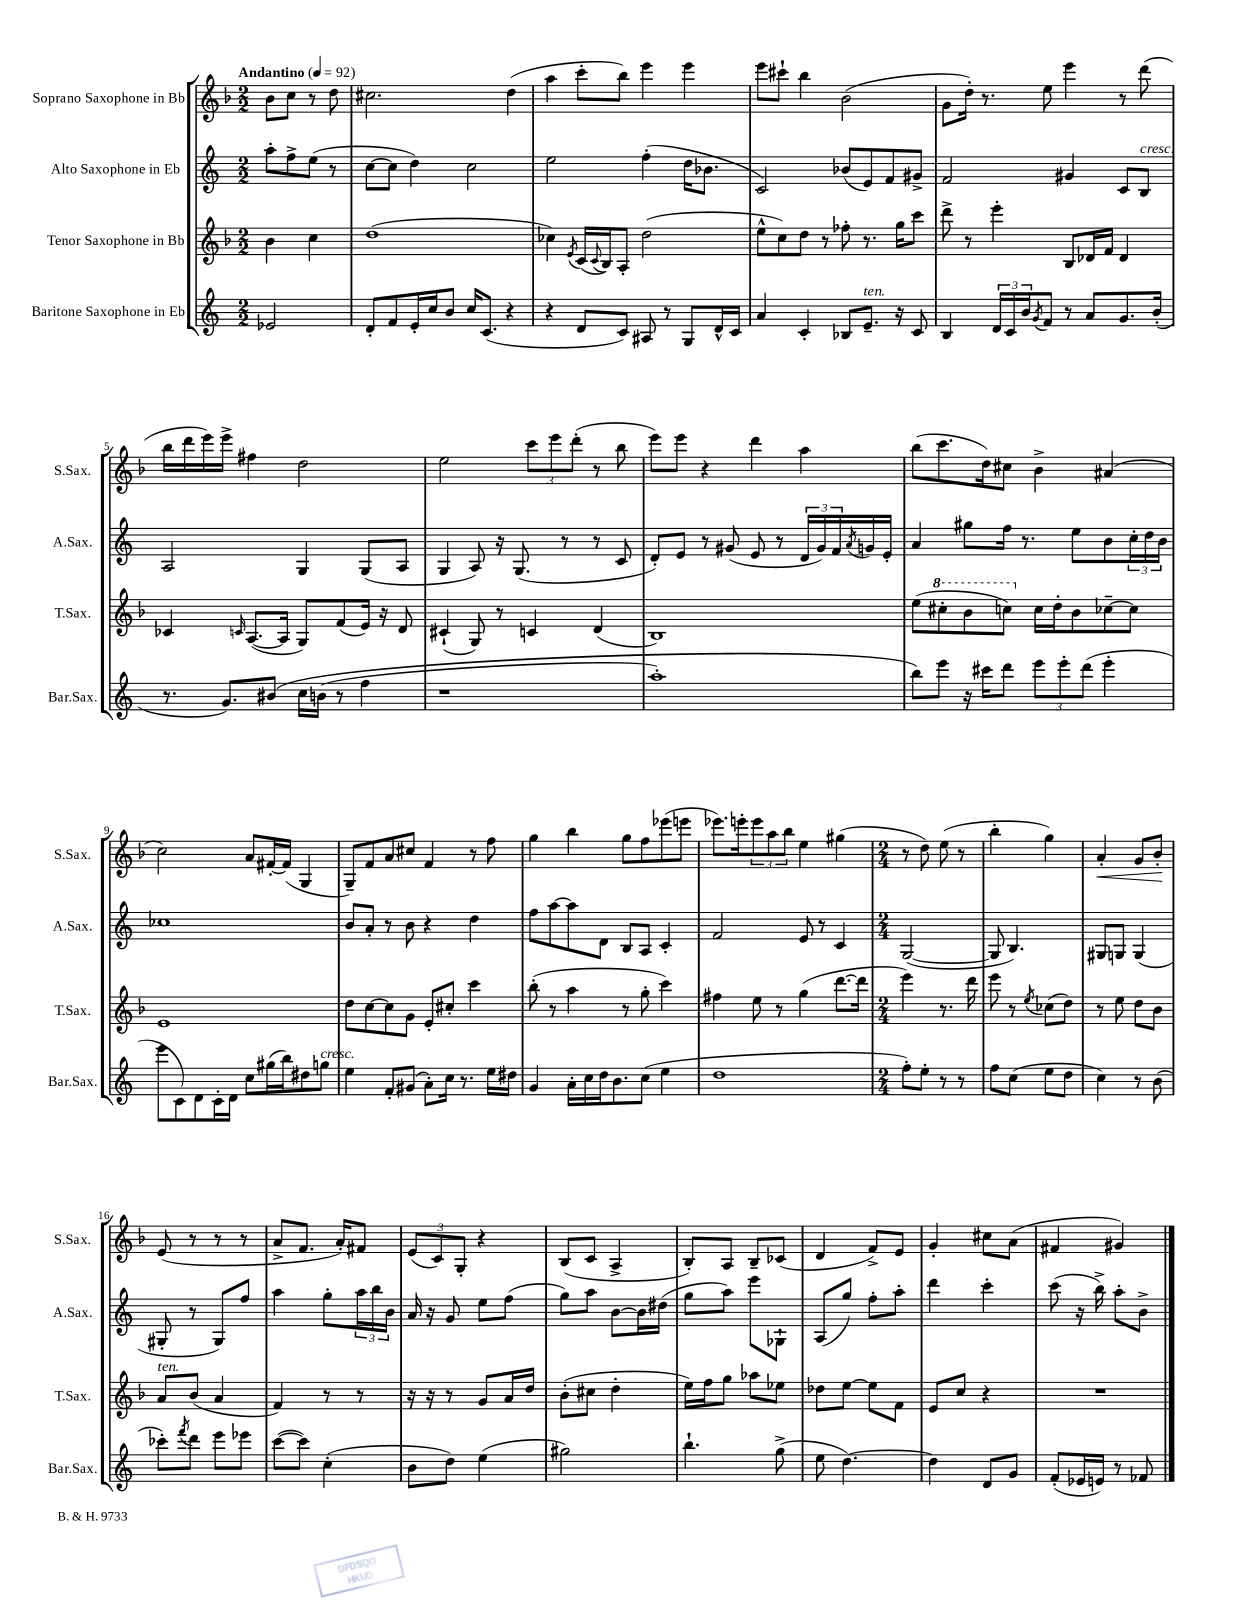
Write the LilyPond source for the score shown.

<<
\new StaffGroup <<
\new Staff = "s0" \with { instrumentName = "Soprano Saxophone in Bb" shortInstrumentName = "S.Sax." } {
    \clef treble \key f \major \numericTimeSignature \time 2/2 \partial 2 \tempo "Andantino" 4 = 92
    bes'8 c''8 r8 d''8 |
    cis''2. d''4( |
    a''4 c'''8-. bes''8) e'''4 e'''4 |
    e'''8 cis'''8-! bes''4 bes'2( |
    g'8 d''16-.) r8. e''8 e'''4 r8 d'''8( |
    bes''16 d'''16 e'''16) e'''16-> fis''4 d''2 |
    e''2 \tuplet 3/2 { c'''8 e'''8 d'''8-.( } r8 bes''8 |
    e'''8) e'''8 r4 d'''4 a''4 |
    bes''8( c'''8. d''16) cis''8 bes'4-> ais'4( |
    c''2) a'8 fis'16~-. fis'16( g4 |
    g8--) f'8 a'8 cis''8 f'4 r8 f''8 |
    g''4 bes''4 g''8 f''8 ees'''8( e'''8 |
    ees'''8.) e'''16-. \tuplet 3/2 { e'''8 a''8 bes''8 } e''4 gis''4( |
    \numericTimeSignature \time 2/4 r8 d''8) e''8( r8 |
    bes''4-. g''4) |
    a'4-.\< g'8 bes'8-.\! |
    e'8( r8 r8 r8 |
    a'8-> f'8. a'16-.) fis'8 |
    \tuplet 3/2 { e'8( c'8) g8-. } r4 |
    bes8( c'8 a4-> |
    bes8-.) a8 bes8-- ces'8( |
    d'4 f'8->) e'8 |
    g'4-. cis''8 a'8( |
    fis'4 gis'4) \bar "|." |
}
\new Staff = "s1" \with { instrumentName = "Alto Saxophone in Eb" shortInstrumentName = "A.Sax." } {
    \clef treble \key c \major \numericTimeSignature \time 2/2 \partial 2
    a''8-. f''8-> e''8( r8 |
    c''8~ c''8 d''4) c''2 |
    e''2 f''4-.( d''16 bes'8. |
    c'2) bes'8( e'8) f'8 gis'8-> |
    f'2 gis'4 c'8 b8^\markup { \italic "cresc." } |
    a2 g4 g8( a8 |
    g4 a8) r16 g8.( r8 r8 c'8 |
    d'8-.) e'8 r8 gis'8( e'8 r8 \tuplet 3/2 { d'16 gis'16) f'16 } \acciaccatura { a'8 } g'16 e'16-. |
    a'4 gis''8 f''16 r8. e''8 b'8 \tuplet 3/2 { c''16-. d''16 b'16 } |
    ces''1 |
    b'8 a'8-. r8 b'8 r4 d''4 |
    f''8 a''8~ a''8 d'8 b8 a8 c'4-. |
    f'2 e'8 r8 c'4 |
    \numericTimeSignature \time 2/4 g2~( |
    g8 b4.) |
    gis8 g8 g4( |
    gis8-. r8 gis8) f''8 |
    a''4 g''8-. \tuplet 3/2 { a''16 b''16 b'16 } |
    a'16 r16 g'8 e''8 f''8( |
    g''8) a''8 b'8~ b'16 dis''16( |
    g''8 a''8) e'''8 ges8-! |
    a8( g''8) f''8-. a''8-. |
    d'''4 c'''4-. |
    c'''8( r16 b''16->) a''8-. b'8-> \bar "|." |
}
\new Staff = "s2" \with { instrumentName = "Tenor Saxophone in Bb" shortInstrumentName = "T.Sax." } {
    \clef treble \key f \major \numericTimeSignature \time 2/2 \partial 2
    bes'4 c''4 |
    d''1( |
    ces''4) \acciaccatura { e'8 } c'16( \appoggiatura { c'8 } bes16) a8-. d''2( |
    e''8-^ c''8) d''8 r8 fes''8-. r8. g''16 c'''8 |
    d'''8-> r8 e'''4-. bes8 des'16 f'16 des'4 |
    ces'4 \grace { c'16 } a8.~( a16 g8) f'8( e'16) r16 d'8 |
    cis'4-!( g8) r8 c'4 d'4( |
    bes1) |
    e''8( \ottava #1 cis'''8-. bes''8 c'''8) \ottava #0 c''16 d''16-. bes'8 ces''8~-- ces''8 |
    e'1 |
    d''8 c''8~ c''8 g'8 e'8-. cis''8-. c'''4 |
    bes''8-.( r8 a''4 r8 g''8-. c'''4) |
    fis''4 e''8 r8 g''4( d'''8.~ d'''16 |
    \numericTimeSignature \time 2/4 e'''4) r8. d'''16 |
    e'''8 r8 \acciaccatura { e''8 } ces''8( d''8) |
    r8 e''8 d''8 bes'8 |
    a'8^\markup { \italic "ten." } bes'8( a'4 |
    f'4) r8 r8 |
    r16 r16 r8 g'8 a'16 d''16 |
    bes'8-.( cis''8 d''4-. |
    e''16) f''16 g''8 aes''8 ees''8 |
    des''8 e''8~ e''8 f'8 |
    e'8 c''8 r4 |
    R2 \bar "|." |
}
\new Staff = "s3" \with { instrumentName = "Baritone Saxophone in Eb" shortInstrumentName = "Bar.Sax." } {
    \clef treble \key c \major \numericTimeSignature \time 2/2 \partial 2
    ees'2 |
    d'8-. f'8 e'16-. c''16 b'8 c''16 c'8.( r4 |
    r4 d'8 c'8) ais8 r8 g8 d'16-^ c'16 |
    a'4 c'4-. bes8 e'8.--^\markup { \italic "ten." } r16 c'8 |
    b4 \tuplet 3/2 { d'16 c'16 b'16 } \acciaccatura { g'8 } f'8 r8 a'8 g'8. b'16-.( |
    r8. g'8.) bis'8\( c''16 b'16( r8 f''4 |
    r1 |
    a''1-.) |
    b''8\) e'''8 r16 cis'''16 d'''8 \tuplet 3/2 { e'''8 e'''8-. d'''8( } e'''4-. |
    e'''8 c'8) d'8 c'16-. d'16 c''8 gis''16( b''16) dis''8 g''8^\markup { \italic "cresc." } |
    e''4 f'8-. gis'8( a'8-.) c''16 r8. e''16 dis''16 |
    g'4 a'16-. c''16 d''16 b'8. c''8( e''4 |
    d''1 |
    \numericTimeSignature \time 2/4 f''8-.) e''8-. r8 r8 |
    f''8 c''8( e''8 d''8 |
    c''4) r8 b'8( |
    ces'''8-.) \acciaccatura { f'''8 } d'''8 e'''8 ees'''8 |
    c'''8~( c'''8) c''4-.( |
    b'8 d''8) e''4( |
    gis''2) |
    b''4.-! g''8->( |
    e''8 d''4.~) |
    d''4 d'8 g'8 |
    f'8-.( ees'16 e'16) r8 fes'8 \bar "|." |
}
>>
>>
